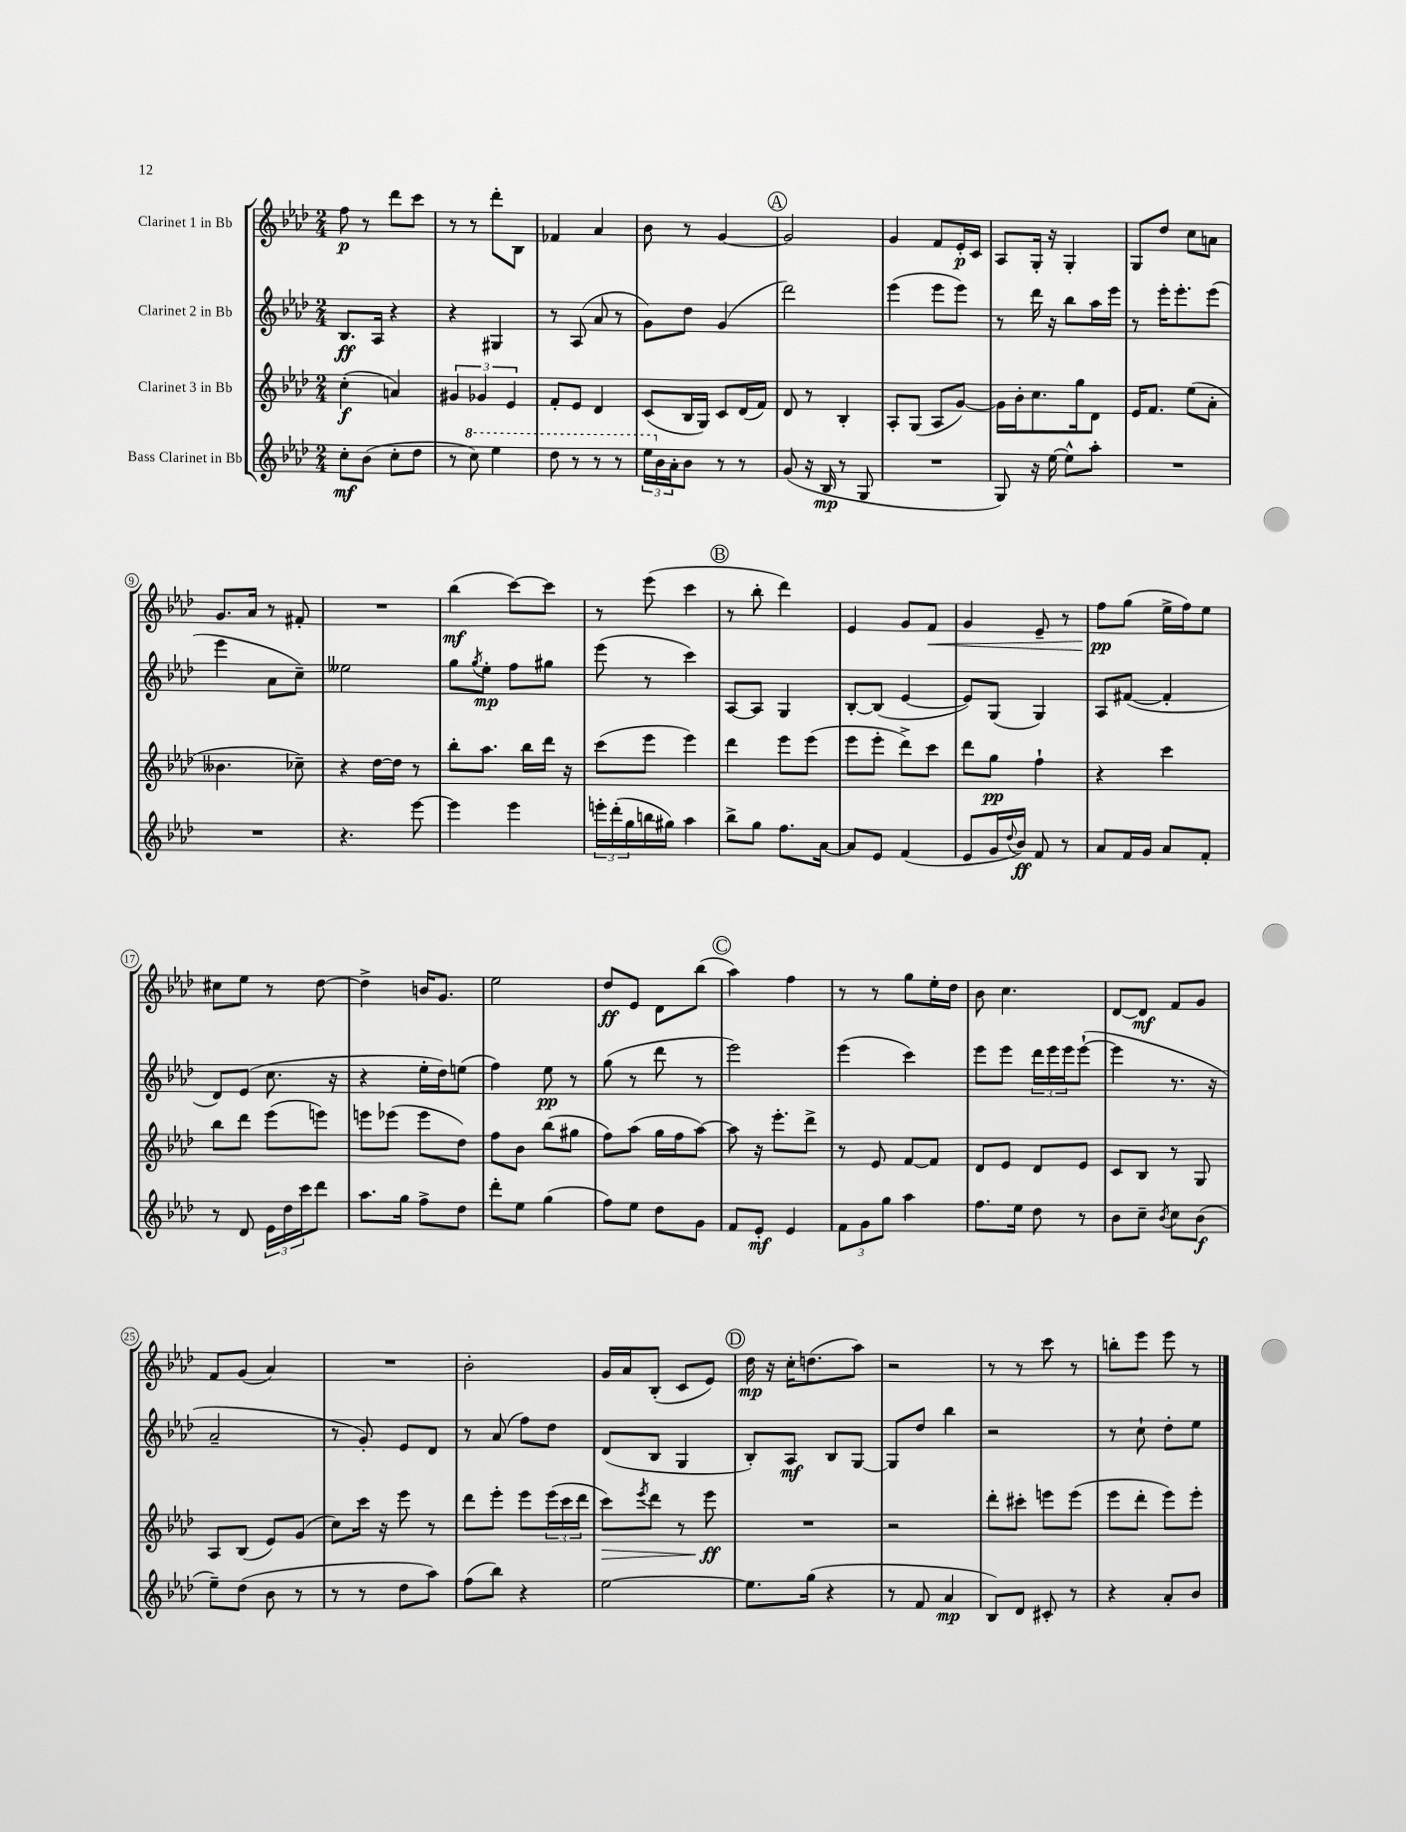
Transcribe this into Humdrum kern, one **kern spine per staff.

**kern	**kern	**kern	**kern
*staff4	*staff3	*staff2	*staff1
*clefG2	*clefG2	*clefG2	*clefG2
*k[b-e-a-d-]	*k[b-e-a-d-]	*k[b-e-a-d-]	*k[b-e-a-d-]
*M2/4	*M2/4	*M2/4	*M2/4
8cc'\L	(4cc'\	8.B-/L	8ff\
(8b-\J	.	.	8r
.	.	16A-/Jk	.
8cc'\L	4a/)	4r	8ddd-\L
8dd-\J	.	.	8ccc\J
=	=	=	=
8r	6g#/	4r	8r
8ccc\)	.	.	8r
.	6g-/	.	.
4eee-\	.	4G#/	8ddd-'\L
.	6e-/	.	.
.	.	.	8B-\J
=	=	=	=
8ddd-\	8f'/L	8r	4f-/
8r	8e-/J	(8A-/	.
8r	4d-/	8a-/	4a-/
8r	.	8r	.
=	=	=	=
24eee-\LL	(8c/L	8g\L)	8b-\
24b-\	.	.	.
24a-'\J	.	.	.
8b-\J	16B-/L	8dd-\J	8r
.	16G/JJ)	.	.
8r	8c/L	(4g/	[4g/
8r	(16d-/L	.	.
.	16f/JJ)	.	.
=	=	=	=
(8g/	8d-/	2ddd-\)	2g/]
16r	8r	.	.
16B-/	.	.	.
8r	4B-'/	.	.
8G/	.	.	.
=	=	=	=
2r	8A-'/L	(4eee-\	4g/
.	(8G/J	.	.
.	8A-/L	8eee-\L	8f/L
.	[8g/J)	8eee-\J)	16e-'/L
.	.	.	16c/JJ
=	=	=	=
8G/)	16g\]LL	8r	8A-/L
.	16b-'\J	.	.
16r	8.cc\	16ddd-\	16G'/Jk
[16ee-\	.	16r	16r
8ee-^^\]L	.	8bb-\L	4G'/
.	16gg\k	.	.
8aa-'\J	8d-\J	16aa-\L	.
.	.	16eee-\JJ	.
=	=	=	=
2r	16e-/LK	8r	8G/L
.	8.f/J	.	.
.	.	16eee-'\LK	8dd-/J
.	.	8.eee-'\	.
.	(8ee-\L	.	8cc\L
.	8a-'\J	(8eee-\J	8a\J
=	=	=	=
2r	4.b--\	4eee-\	8.g/L
.	.	.	16a-/Jk
.	.	8a-\L	8r
.	8cc-~\)	8cc~\J)	8f#'/
=	=	=	=
4.r	4r	2ee--\	2r
.	[16dd-\LL	.	.
.	16dd-\]JJ	.	.
[8eee-\	8r	.	.
=	=	=	=
4eee-\]	8bb-'\L	8gg\L	(4bb-\
.	.	8qgg/	.
.	8.aa-\J	8ee-'\J	.
4eee-\	.	8ff\L	[8ccc\L)
.	16bb-\LL	.	.
.	16ddd-\JJ	8gg#\J	8ccc\]J
.	16r	.	.
=	=	=	=
24eee'\LL	(8ccc\L	(8eee-\	8r
(24ddd-'\	.	.	.
24gg\	.	.	.
16bb\	8eee-\J	8r	(8eee-\
16gg#\JJ)	.	.	.
4aa-\	4eee-\)	4ccc\)	4ccc\
=	=	=	=
8bb-^\L	4ddd-\	[8A-/L	8r
8gg\J	.	8A-/]J	8bb-'\
8.ff\L	8eee-\L	4G/	4ddd-\)
.	(8eee-\J	.	.
[16a-\Jk	.	.	.
=	=	=	=
8a-/]L	8eee-\L	[8B-'/L	4e-/
8e-/J	8eee-'\J	(8B-/]J	.
(4f/	8ddd-^\L)	[4e-/	8g/L
.	8ccc\J	.	8f/J
=	=	=	=
8e-/L	8ddd-\L	8e-/]L)	4g/
16g/L	8gg\J	(8G/J	.
8qqdd-/	.	.	.
16b-/JJ)	.	.	.
8f/	4ff`\	4G/)	8e-~/
8r	.	.	8r
=	=	=	=
8a-/L	4r	8A-/L	8ff\L
16f/L	.	([8f#/J	(8gg\J
16g/JJ	.	.	.
8a-/L	4ccc\	4f#'/]	16ee-^\LL
.	.	.	16ff\J)
8f'/J	.	.	8ee-\J
=	=	=	=
8r	8bb-\L	8d-/L)	8cc#\L
8d-/	8ddd-\J	(8e-/J	8ee-\J
24e-\LL	(8eee-\L	8.cc\	8r
24dd-\	.	.	.
24ccc\J	.	.	.
8ddd-\J	8eee\J)	.	[8dd-\
.	.	16r	.
=	=	=	=
8.aa-\L	8eee\L	4r	4dd-^\]
.	(8eee-\J	.	.
16gg\Jk	.	.	.
8ff^\L	8eee-\L	16ee-'\LL	16b/LK
.	.	16dd-\J)	8.g/J
8dd-\J	8dd-\J)	(8ee\J	.
=	=	=	=
8ddd-'\L	8ff\L	4ff\)	2ee-\
8ee-\J	8b-\J	.	.
(4gg\	(8bb-\L	8ee-\	.
.	8gg#\J	8r	.
=	=	=	=
8ff\L)	8ff\L)	(8gg\	8dd-/L
8ee-\J	(8aa-\J	8r	8e-/J
8dd-\L	16gg\LL	8ddd-\	8d-\L
.	16ff\J	.	.
8g\J	[8aa-\J)	8r	(8bb-\J
=	=	=	=
8f/L	8aa-\]	2eee-\)	4aa-\)
8e-'/J	16r	.	.
.	8.eee-'\L	.	.
4e-/	.	.	4ff\
.	8ddd-^\J	.	.
=	=	=	=
12f\L	8r	(4eee-\	8r
12g\	.	.	.
.	8e-/	.	8r
12gg\J	.	.	.
4aa-\	[8f/L	4ccc\)	8gg\L
.	8f/]J	.	16ee-'\L
.	.	.	16dd-\JJ
=	=	=	=
8.ff\L	8d-/L	8eee-\L	8b-\
.	8e-/J	8eee-\J	4.cc\
16ee-\Jk	.	.	.
8dd-\	8d-/L	24ddd-\LL	.
.	.	24eee-\	.
.	.	24eee-\J	.
8r	8e-/J	([8eee-`\J	.
=	=	=	=
8b-\L	8c/L	4eee-\]	[8d-/L
8cc~\J	8B-/J	.	8d-/]J
8qb-/	.	.	.
8cc\L	8r	8.r	8f/L
(8b-\J	8G/	.	8g/J
.	.	16r	.
=	=	=	=
8ee-~\L)	8A-/L	2a-~/	8f/L
(8dd-\J	(8B-/J	.	(8g/J
8b-\	8e-/L)	.	4a-/)
8r	(8g/J	.	.
=	=	=	=
8r	8cc\L)	8r	2r
8r	16ccc\Jk	8g'/)	.
.	16r	.	.
8dd-\L	8eee-\	8e-/L	.
8aa-\J)	8r	8d-/J	.
=	=	=	=
(8ff\L	8ddd-\L	8r	2b-'\
8bb-\J)	8eee-'\J	(8a-/	.
4r	8eee-\L	8ff\L)	.
.	(24eee-\L	8dd-\J	.
.	24ccc\	.	.
.	24ddd-\JJ	.	.
=	=	=	=
[2ee-\	8ccc\L)	(8d-/L	16g/LL
.	.	.	16a-/J
.	8qeee-/	.	.
.	8ddd-\J	8B-/J	(8B-'/J
.	8r	4G/	8c/L
.	8eee-\	.	8e-/J)
=	=	=	=
8.ee-\]L	2r	8B-'/L)	16dd-\
.	.	.	16r
.	.	8A-/J	16cc'\LK
(16gg\Jk	.	.	(8.dd\
4r	.	8B-/L	.
.	.	[8G/J	8aa-\J)
=	=	=	=
8r	2r	8G/]L	2r
8f/	.	8dd-/J	.
4a-/	.	4bb-\	.
=	=	=	=
8B-/L)	8ddd-'\L	2r	8r
8d-/J	8ccc#'\J	.	8r
8c#'/	8eee\L	.	8ccc\
8r	(8eee\J	.	8r
=	=	=	=
4r	8eee-\L	8r	8bb'\L
.	8ddd-'\J	8cc`\	8eee-\J
8a-'/L	8eee-\L)	8dd-'\L	8eee-\
8b-/J	8eee-'\J	8ee-\J	8r
==	==	==	==
*-	*-	*-	*-
